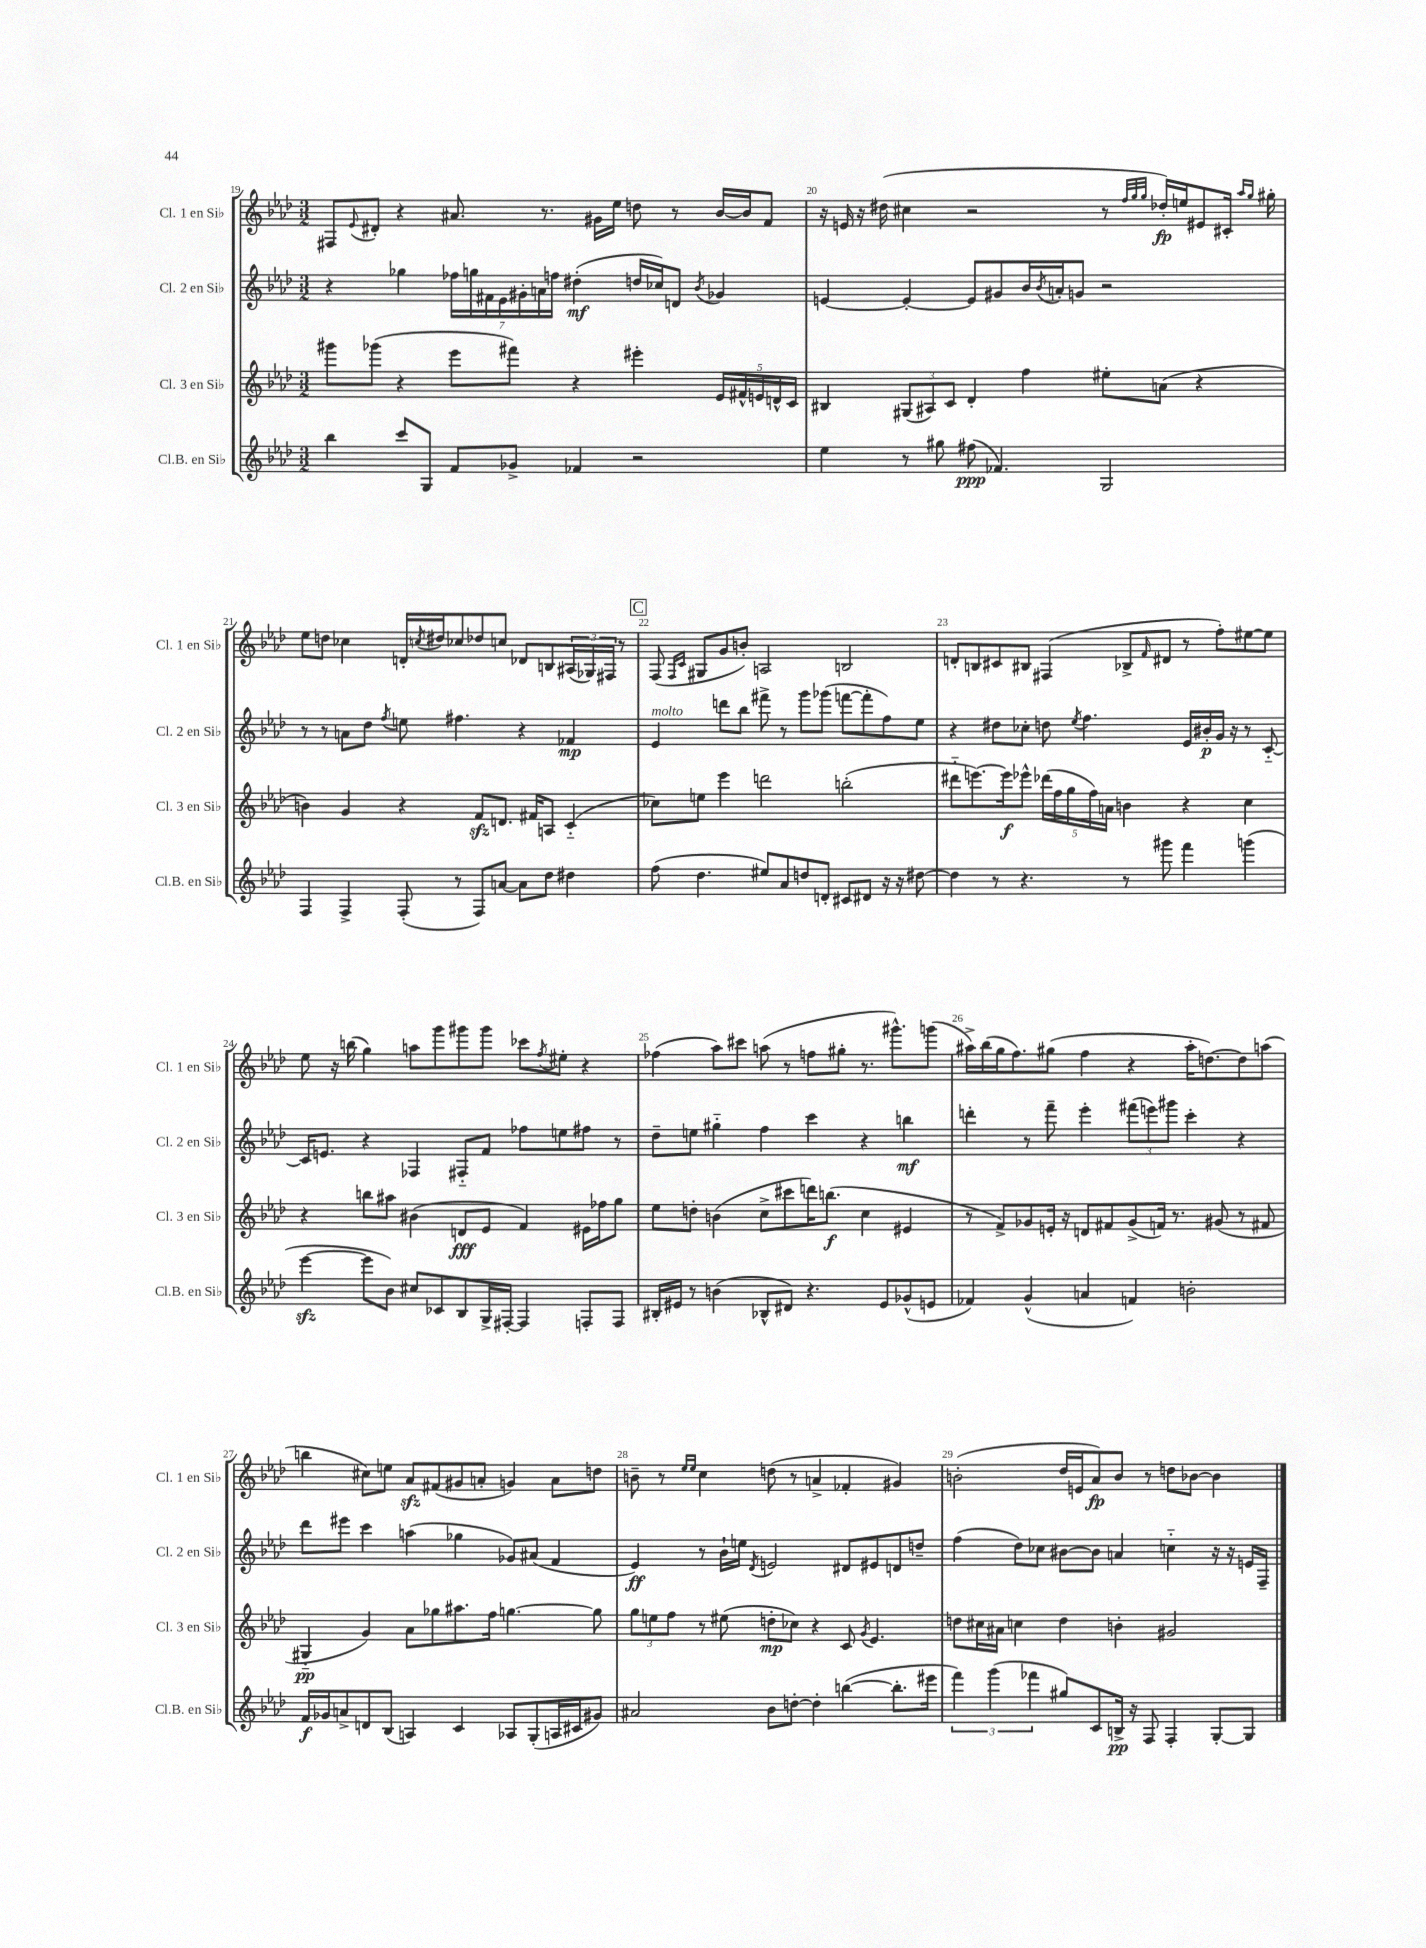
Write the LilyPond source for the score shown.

<<
\new StaffGroup <<
\new Staff = "s0" \with { instrumentName = "Cl. 1 en Sib" shortInstrumentName = "Cl. 1 en Sib" } {
    \clef treble \key aes \major \numericTimeSignature \time 3/2
    fis8 \appoggiatura { ees'8 } dis'8-. r4 ais'8. r8. gis'16 ees''16 d''8 r8 bes'16~ bes'16 f'8 |
    r16 e'16 r16 dis''16( cis''4 r2 r8 \grace { f''32 g''32 g''32 } des''16-.\fp) e''16 eis'8 cis'16-. \grace { aes''16 g''16 } gis''16-. |
    ees''8 d''8 ces''4 d'16-. \acciaccatura { c''8 } dis''16 ces''8 des''8 c''8 des'8 b8 \tuplet 3/2 { ais16( ges16) fis16 } r8 |
    \mark \markup { \box "C" } f8( \grace { f16 c'16 } gis8 g'8 b'8-.) a2 b2 |
    d'8-. b8 cis'8 bis8 fis4( bes8-> \grace { f'16 } dis'8 r8 f''8-.) eis''8~ eis''8 |
    ees''8 r16 b''16( g''4) a''8 g'''8 gis'''8 gis'''8 ces'''8 \acciaccatura { f''8 } eis''8-. r4 |
    fes''4( aes''8) cis'''8 a''8( r8 f''8 gis''8-. r8. gis'''8.-^) g'''8( |
    ais''16->) bes''16( g''16 f''8.) gis''8( f''4 r4 ais''16-. d''8.~) d''8 a''8( |
    b''4 cis''8) e''8 aes'8\sfz fis'8( gis'8 a'8-. g'4) a'8 d''8 |
    b'8-- r8 \grace { ees''16 ees''16 } c''4 d''8( r8 a'4-> fes'4-. gis'4) |
    b'2-.( des''16 e'16 aes'8\fp) b'8 r8 d''8 bes'8~ bes'4 \bar "|." |
}
\new Staff = "s1" \with { instrumentName = "Cl. 2 en Sib" shortInstrumentName = "Cl. 2 en Sib" } {
    \clef treble \key aes \major \numericTimeSignature \time 3/2
    r4 ges''4 \tuplet 7/4 { fes''16 g''16 fis'16 ees'16 gis'16-. a'16 f''16 } dis''4-.\mf( d''16 ces''16) d'8 \acciaccatura { bes'8 } ges'4 |
    e'4~ e'4~-. e'8 gis'8 bes'16 \acciaccatura { bes'8 } a'16-. g'8 r2 |
    r8 r8 a'8 des''8 \acciaccatura { f''8 } e''8 fis''4. r4 fes'4\mp |
    \mark \markup { \box "C" } ees'4^\markup { \italic "molto" } d'''8 bes''8 fis'''8-> r8 g'''8 ges'''8( f'''8~ f'''8-. f''8) ees''8 |
    r4 dis''8 ces''8-. d''8 \acciaccatura { ees''8 } f''4. ees'16 bis'16-.\p g'16 r16 r8 c'8~-_ |
    c'16 e'8. r4 fes4 fis8-_ f'8 fes''8 e''8 fis''8 r8 |
    des''8-- e''8 gis''4-_ f''4 c'''4 r4 b''4\mf |
    d'''4-. r8 f'''8-- ees'''4-. \tuplet 3/2 { fis'''8( e'''8) gis'''8 } c'''4-. r4 |
    des'''8 eis'''8 c'''4 a''4( ges''4 ges'8) ais'8( f'4 |
    ees'4\ff) r8 bes'16-! e''16 \acciaccatura { des'8 } e'2 dis'8 eis'8 d'8 d''8-- |
    f''4( des''8) ces''8 bis'8~ bis'8 a'4 c''4-_ r16 r16 e'16 f16-- \bar "|." |
}
\new Staff = "s2" \with { instrumentName = "Cl. 3 en Sib" shortInstrumentName = "Cl. 3 en Sib" } {
    \clef treble \key aes \major \numericTimeSignature \time 3/2
    gis'''8 ges'''8( r4 ees'''8 fis'''8) r4 eis'''4-. \tuplet 5/4 { ees'16 fis'16-^ e'16 d'16-^ c'16 } |
    bis4 \tuplet 3/2 { gis8( ais8) c'8 } des'4-. f''4 eis''8-. a'8( r4 |
    b'4) g'4 r4 f'8\sfz d'8. fis'16 a8 c'4-_( |
    \mark \markup { \box "C" } ces''8) e''8 ees'''4 d'''2 b''2-.( |
    dis'''8-_ e'''8.~) e'''16\f ees'''8-^ \tuplet 5/4 { des'''16( f''16 g''16 f''16) a'16 } b'4 r4 c''4 |
    r4 b''8 ais''8 bis'4( d'8\fff ees'8 f'4) eis'16 fes''16 g''8 |
    ees''8 d''8-. b'4( c''8-> cis'''8 d'''16) b''8.\f( c''4 eis'4 |
    r8 f'8->) ges'8 e'16-. r16 d'8 fis'8 ges'8->( f'16) r8. gis'8( r8 fis'8 |
    gis4-_\pp g'4) aes'8 ges''8 ais''8. f''16 g''4.~ g''8 |
    \tuplet 3/2 { g''8 e''8 f''8 } r8 eis''8( d''8-.\mp ces''8) r4 c'8 \acciaccatura { g'8 } ees'4. |
    d''8 cis''16 ais'16 c''4 d''4 b'4-. gis'2 \bar "|." |
}
\new Staff = "s3" \with { instrumentName = "Cl.B. en Sib" shortInstrumentName = "Cl.B. en Sib" } {
    \clef treble \key aes \major \numericTimeSignature \time 3/2
    bes''4 c'''8 g8 f'8 ges'8-> fes'4 r2 |
    ees''4 r8 gis''8 fis''8\ppp( fes'4.) g2 |
    f4 f4-> f8-.( r8 f8) a'8~ a'8 des''8 dis''4 |
    \mark \markup { \box "C" } f''8( des''4. eis''8) aes'8 d''8 d'8-. cis'8 dis'8 r16 r16 dis''8~ |
    dis''4 r8 r4. r8 gis'''8 f'''4 g'''4( |
    ees'''4~\sfz ees'''8 bes'8) cis''8 ces'8 bes8 g16-> fis16~-. fis4 f8-. f8 |
    bis16-. eis'16 r8 b'4( bes8-^ dis'8) r4. eis'8 ges'8-^( e'8 |
    fes'4) g'4-^( a'4 f'4) b'2-. |
    f'16\f ges'16 a'8-> d'8 bes8( a4) c'4 aes8 g8-.( a16 cis'16 gis'8) |
    ais'2 bes'8 d''8~-. d''4-. b''4~( b''8.-. eis'''16 |
    \tuplet 3/2 { f'''4) g'''4( fes'''4 } gis''8) c'8 b16->\pp r16 f8 f4-. g8~-. g8 \bar "|." |
}
>>
>>
\layout { \context { \Score currentBarNumber = #19 \override BarNumber.break-visibility = ##(#f #t #t) barNumberVisibility = #all-bar-numbers-visible } }
